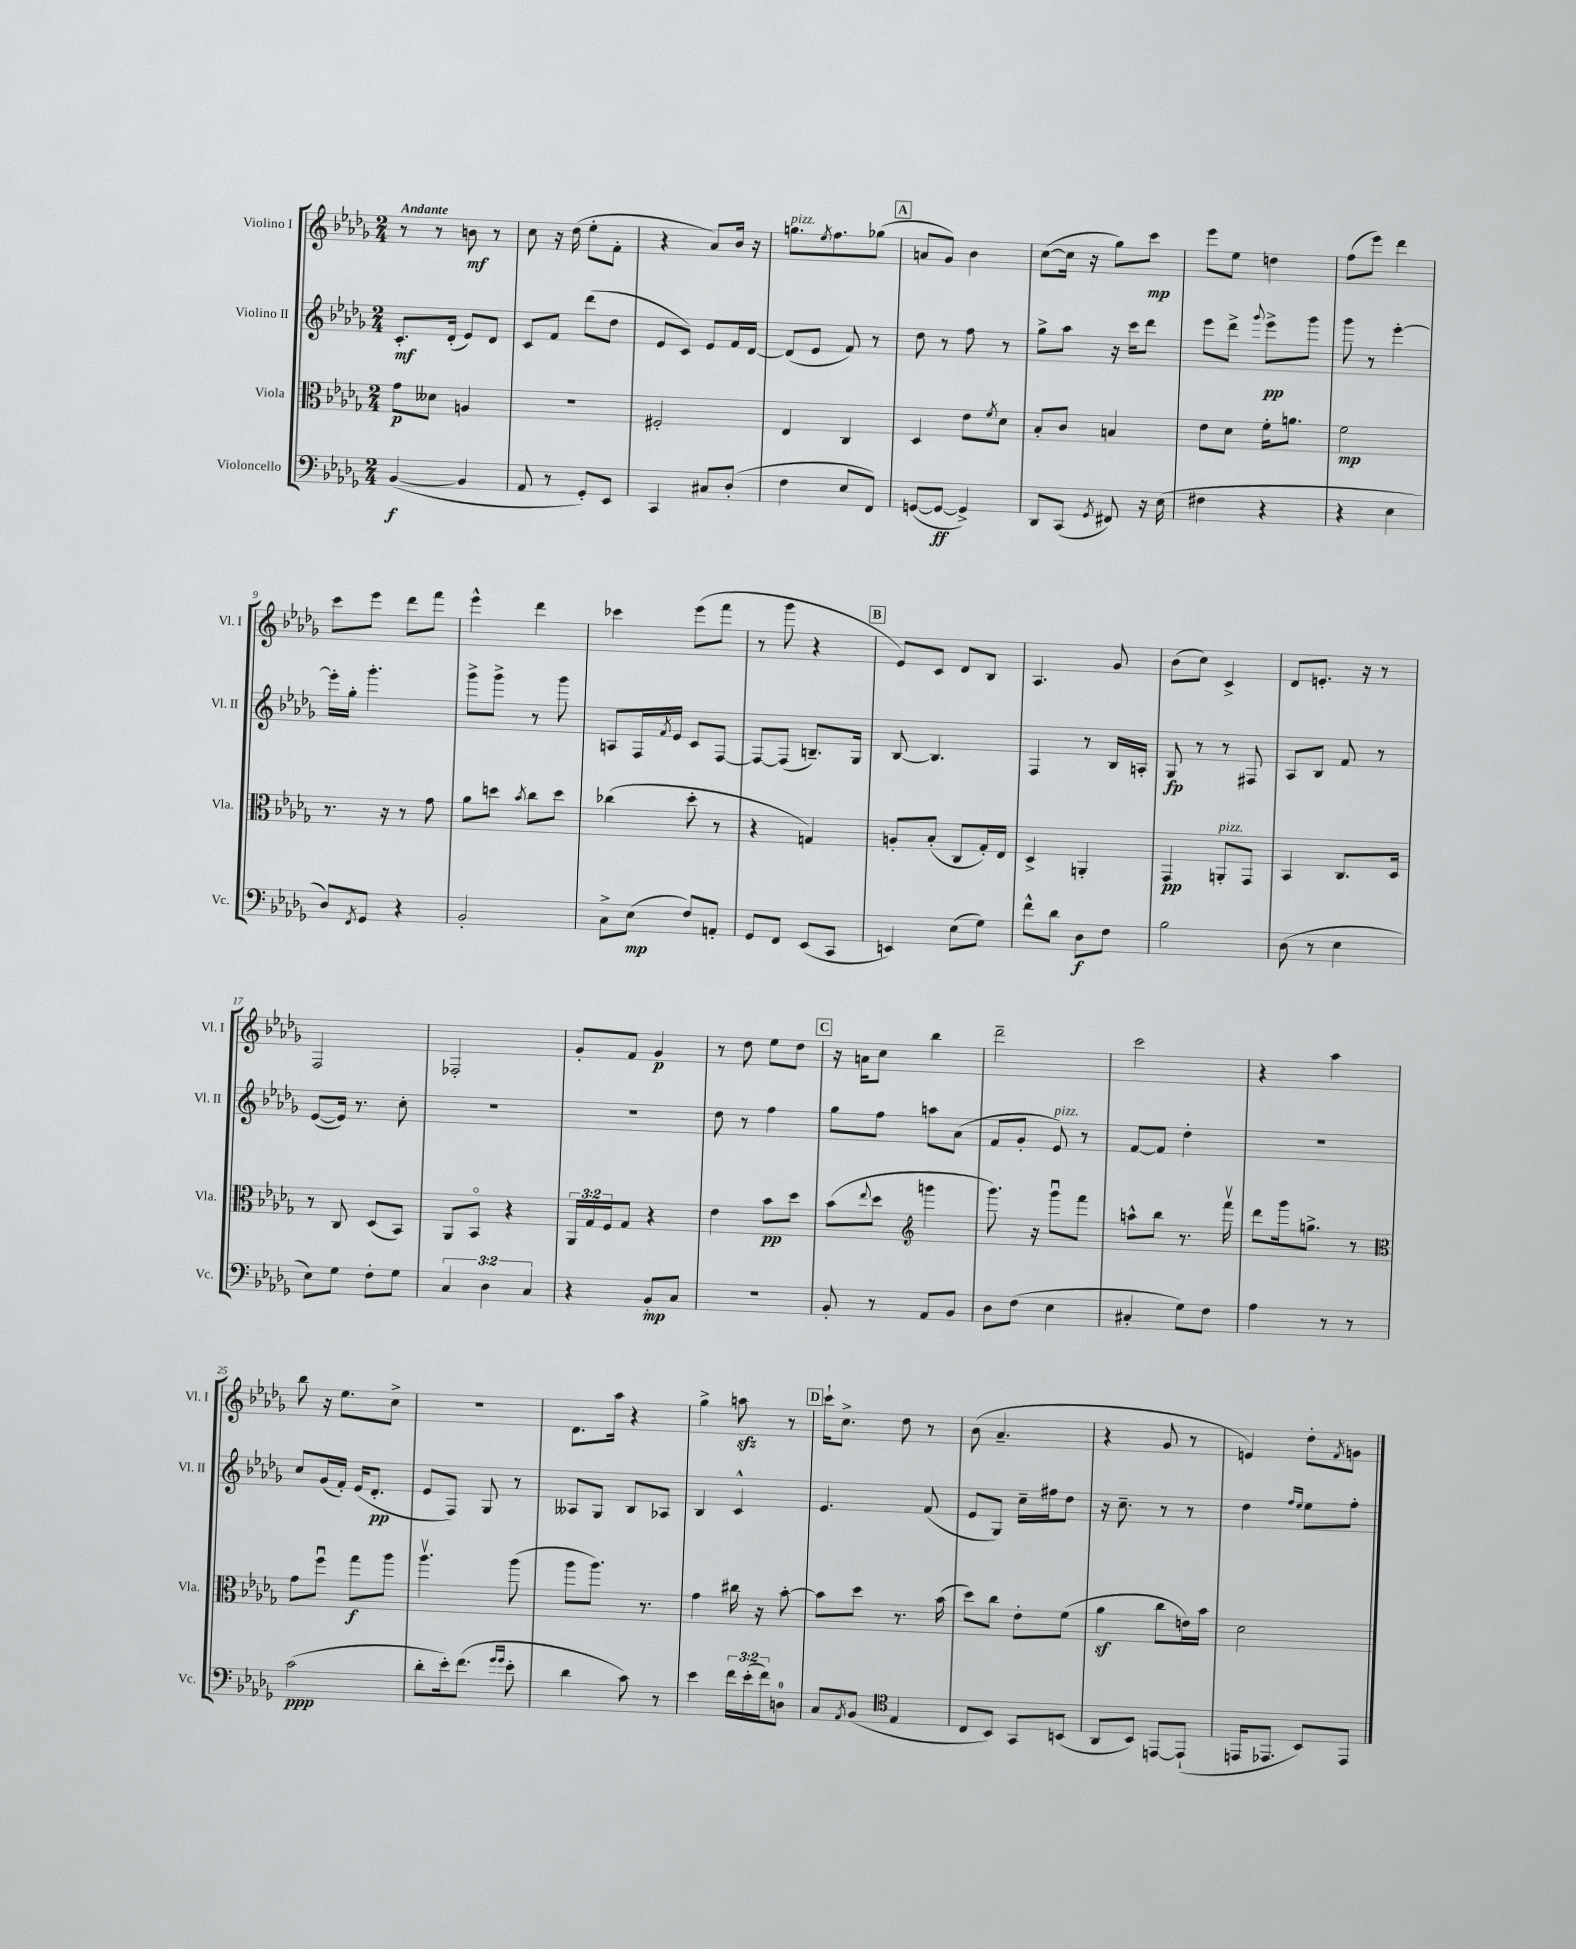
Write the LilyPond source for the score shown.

<<
\new StaffGroup <<
\new Staff = "s0" \with { instrumentName = "Violino I" shortInstrumentName = "Vl. I" } {
    \clef treble \key des \major \numericTimeSignature \time 2/4 \tempo "Andante"
    r8 r8 b'8\mf r8 |
    c''8 r16 des''16( ees''8-. f'8-. |
    r4 aes'8) bes'16 r16 |
    g''8.^\markup { \italic "pizz." } \acciaccatura { ees''8 } f''8. ges''8( |
    \mark \markup { \box "A" } a'8 ges'8) bes'4 |
    c''8~( c''16 r16 ges''8) c'''8\mp |
    ees'''8 ees''8 d''4 |
    f''8( ees'''8) des'''4 |
    c'''8 ees'''8 des'''8 f'''8 |
    ees'''4-^ des'''4 |
    ces'''4 ees'''8( f'''8 |
    r8 ges'''8 r4 |
    \mark \markup { \box "B" } ees'8) c'8 des'8 bes8 |
    aes4. ges'8 |
    bes'8( c''8) c'4-> |
    des'8 e'8.-. r16 r8 |
    f2 |
    fes2-. |
    ges'8-. f'8 ges'4\p |
    r8 des''8 ees''8 des''8 |
    \mark \markup { \box "C" } r16 a'16 c''8 bes''4 |
    des'''2-- |
    c'''2 |
    r4 aes''4 |
    bes''8 r16 ees''8. c''8-> |
    R2 |
    des'8. aes''16 r4 |
    ges''4-> a''8\sfz r8 |
    \mark \markup { \box "D" } c'''16-! c''8.-> des''8 r8 |
    bes'8( aes'4.-- |
    r4 ges'8 r8 |
    e'4) des''8-. \acciaccatura { f'8 } g'8 \bar "|." |
}
\new Staff = "s1" \with { instrumentName = "Violino II" shortInstrumentName = "Vl. II" } {
    \clef treble \key des \major \numericTimeSignature \time 2/4
    c'8.-.\mf des'16-.( ees'8) des'8 |
    c'8 f'8 des'''8( des''8 |
    ees'8 c'8) ees'8 f'16 des'16~ |
    des'8( ees'8 f'8) r8 |
    \mark \markup { \box "A" } des''8 r8 f''8 r8 |
    ges''8-> aes''8 r16 c'''16 des'''8 |
    ees'''8 des'''8-> \appoggiatura { ges'''8 } ees'''8->\pp ges'''8 |
    ges'''8 r8 ees'''4~-. |
    ees'''16-. ges''16-. ges'''4.-. |
    ges'''8-> ges'''8-> r8 ges'''8 |
    a8 f16 \acciaccatura { f'8 } ees'16 c'8 f8~ |
    f8~ f8( b8.--) ges16 |
    \mark \markup { \box "B" } bes8~ bes4. |
    f4 r8 bes16 a16-. |
    ges8\fp r8 r8 fis8 |
    aes8 bes8 f'8 r8 |
    ees'8~( ees'16) r8. c''8-. |
    R2 |
    R2 |
    des''8 r8 f''4 |
    \mark \markup { \box "C" } ges''8 f''8 a''8 aes'8( |
    f'8 ges'8-. ees'8^\markup { \italic "pizz." }) r8 |
    f'8~ f'8 des''4-. |
    R2 |
    c''8 ges'16( f'16-.) ees'16( des'8.-.\pp |
    ees'8 f8) ges8 r8 |
    aeses8 ges8 bes8 aes8 |
    bes4 c'4-^ |
    \mark \markup { \box "D" } ees'4. f'8( |
    ees'8 ges8) c''16-- fis''16 des''8 |
    r16 c''8.-- r8 r8 |
    des''4 \grace { f''16 ees''16 } ees''8 f''8-. \bar "|." |
}
\new Staff = "s2" \with { instrumentName = "Viola" shortInstrumentName = "Vla." } {
    \clef alto \key des \major \numericTimeSignature \time 2/4 \override Staff.TupletNumber.text = #tuplet-number::calc-fraction-text
    ges'8\p deses'8 a4 |
    R2 |
    fis2-. |
    ees4 c4 |
    \mark \markup { \box "A" } des4 ees'8 \acciaccatura { f'8 } des'8 |
    bes8-. c'8 b4 |
    ees'8 des'8 f'16-. a'8. |
    f'2\mp |
    r8. r16 r8 ges'8 |
    aes'8 d''8 \acciaccatura { bes'8 } c''8 d''8 |
    ces''4( des''8-. r8 |
    r4 g4) |
    \mark \markup { \box "B" } a8-. bes8-.( c8 ges16-.) ees16 |
    des4-> a,4-. |
    ges,4\pp a,8-.^\markup { \italic "pizz." } ges,8 |
    bes,4 c8. des16 |
    r8 c8 des8( bes,8) |
    aes,8 bes,8\flageolet r4 |
    \tuplet 3/2 { aes,16 ges16 f16 } ges8 r4 |
    ees'4 bes'8\pp des''8 |
    \mark \markup { \box "C" } bes'8( \appoggiatura { ees''8 } des''8 \clef treble g'''4 |
    ges'''8.) r16 ges'''8\downbow f'''8 |
    a''8-^ bes''8 r8. f'''16\upbow |
    des'''8 ges'''16 g''8.-> r8 |
    \clef alto ges'8 f''8\downbow ges''8\f aes''8 |
    aes''4.\upbow aes''8( |
    aes''8 aes''8.) r8. |
    ges'4 cis''16 r16 bes'8~-. |
    \mark \markup { \box "D" } bes'8 des''8 r8. bes'16( |
    des''8) c''8 ees'8-. f'8( |
    aes'4\sf c''8 e'16) bes'16 |
    des'2 \bar "|." |
}
\new Staff = "s3" \with { instrumentName = "Violoncello" shortInstrumentName = "Vc." } {
    \clef bass \key des \major \numericTimeSignature \time 2/4 \override Staff.TupletNumber.text = #tuplet-number::calc-fraction-text
    bes,4~\f( bes,4 |
    aes,8 r8 ges,8-.) ees,8 |
    c,4 cis8 des8-.( |
    f4 ees8 f,8) |
    \mark \markup { \box "A" } g,8~( g,8~\ff g,4->) |
    des,8 c,8( \acciaccatura { ges,8 } fis,8) r16 ees16( |
    fis4 r4 |
    r4 ees4 |
    des8) \acciaccatura { f,8 } ges,8 r4 |
    bes,2-. |
    c8-> ees8\mp( f8) a,8-. |
    ges,8 f,8 ees,8( c,8 |
    \mark \markup { \box "B" } e,4) ees8( ges8) |
    f'8-^ des'8 des8\f f8 |
    bes2 |
    des8( r8 ees4 |
    ees8) ges8 f8-. ges8 |
    \tuplet 3/2 { c4 des4 c4 } |
    r4 bes,8-.\mp c8 |
    R2 |
    \mark \markup { \box "C" } bes,8-. r8 aes,8 bes,8 |
    des8 f8( ees4 |
    cis4-. ges8) f8 |
    aes4 r8 r8 |
    c'2\ppp( |
    des'8-. ees'16-.) f'8.( \grace { ges'16 ges'16 } ees'8-. |
    des'4 c'8) r8 |
    ees'4 \tuplet 3/2 { f'16 ees'16-.( f'16) } d8-0 |
    \mark \markup { \box "D" } c8 \acciaccatura { aes,8 } bes,8( \clef tenor ees4 |
    c8 bes,8) ges,8 b,8( |
    aes,8 bes,8) e,8~ e,8-!( |
    e,16 ees,8. bes,8) ees,8 \bar "|." |
}
>>
>>
